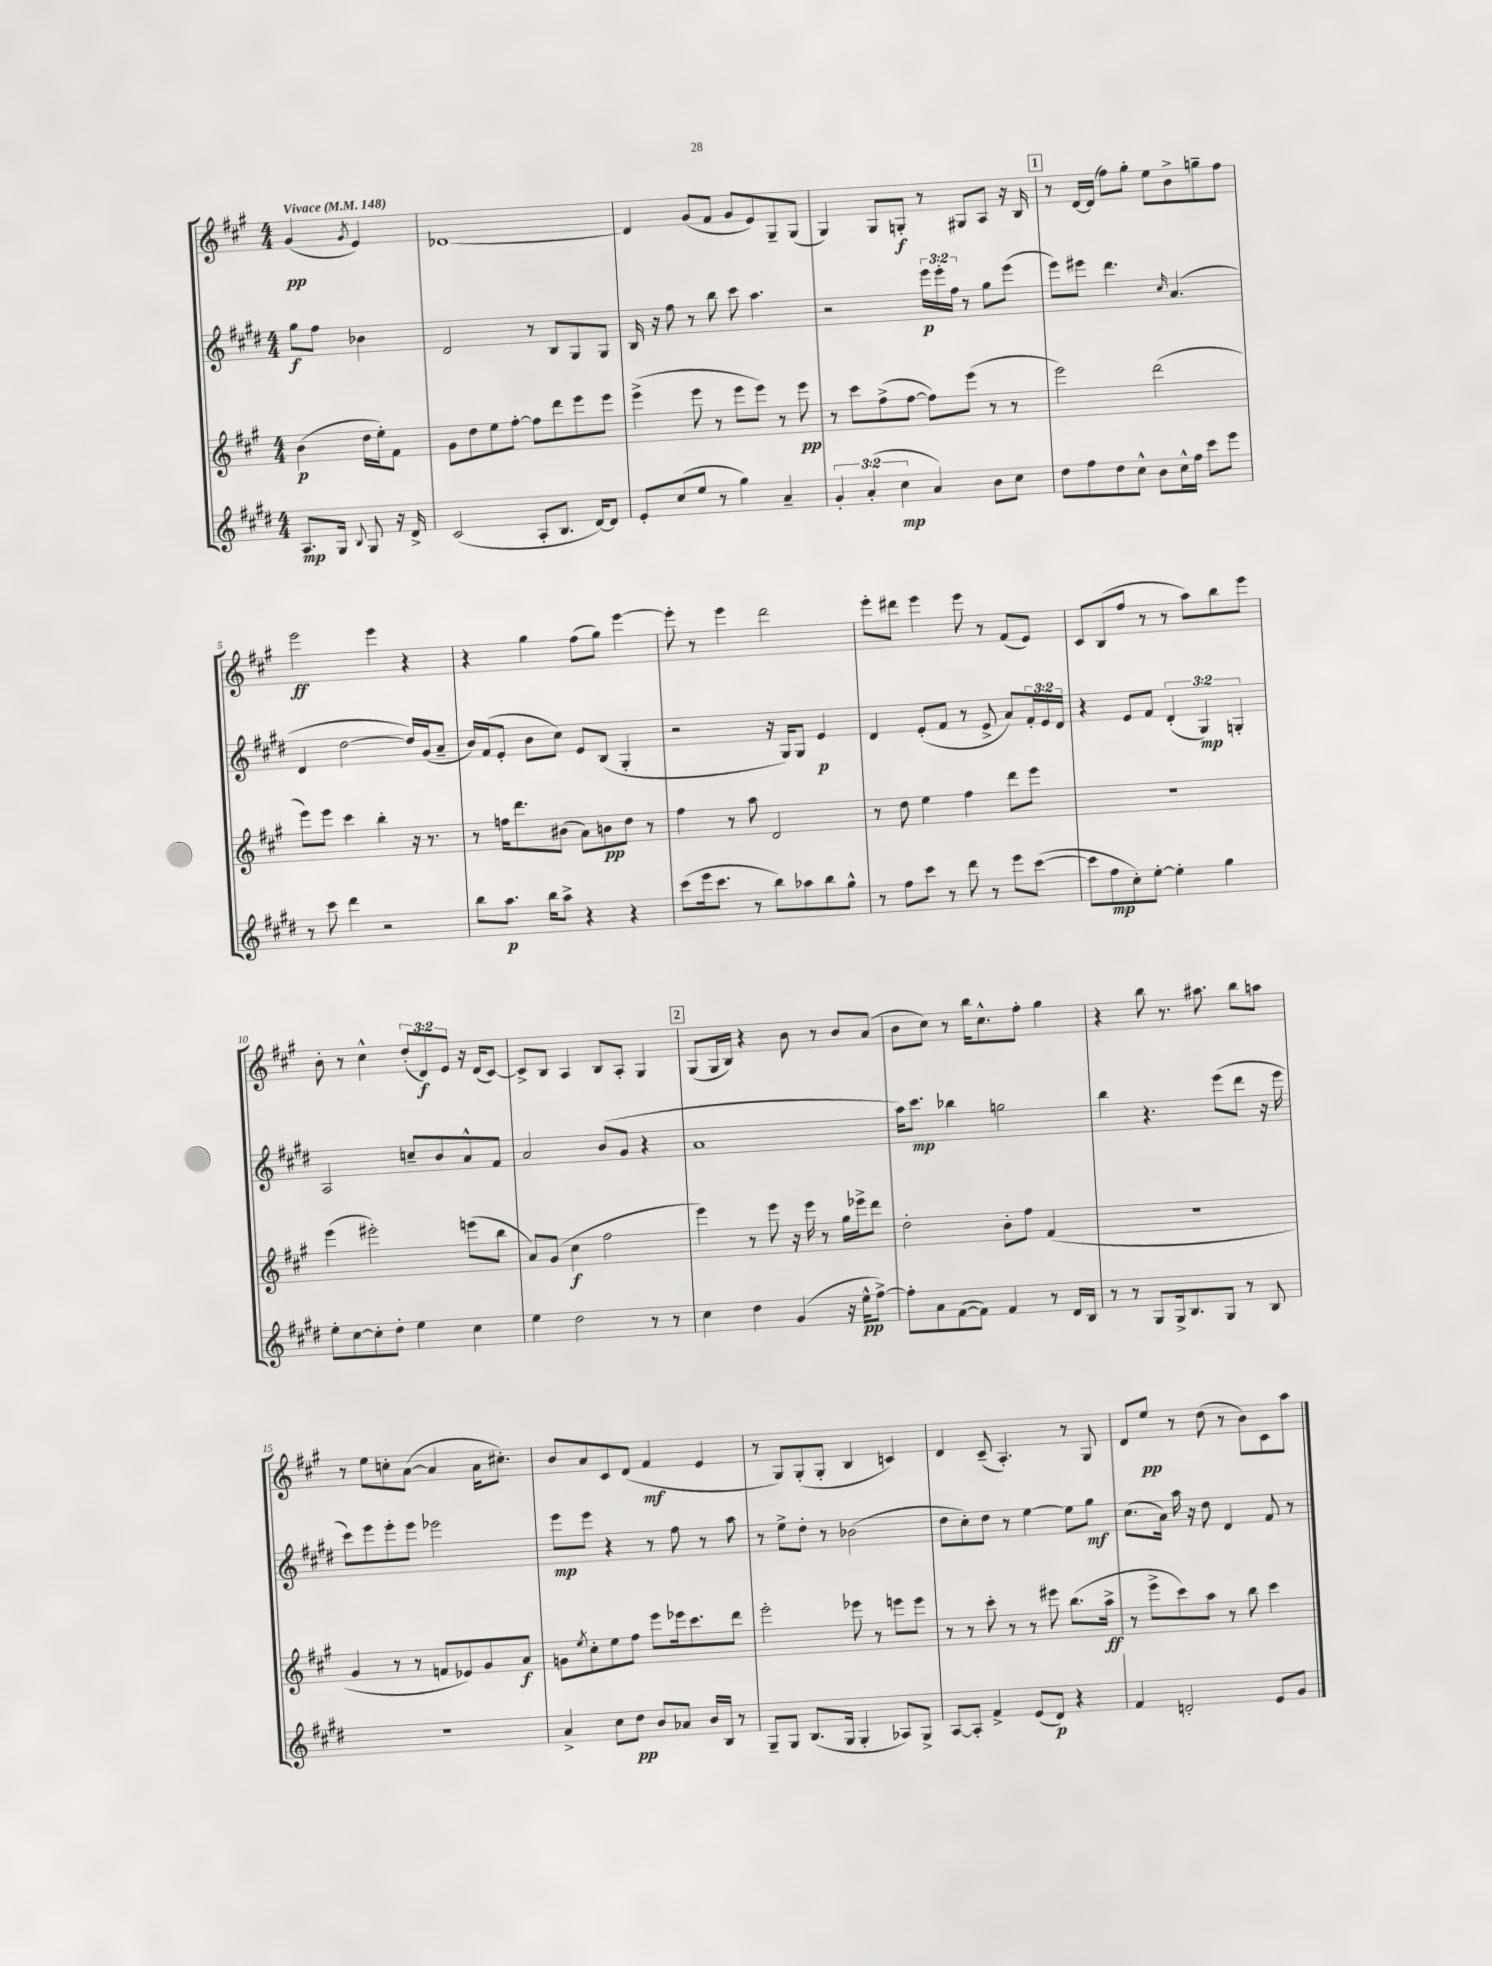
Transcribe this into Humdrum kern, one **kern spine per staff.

**kern	**kern	**kern	**kern
*staff4	*staff3	*staff2	*staff1
*clefG2	*clefG2	*clefG2	*clefG2
*k[f#c#g#d#]	*k[f#c#g#]	*k[f#c#g#d#]	*k[f#c#g#]
*M4/4	*M4/4	*M4/4	*M4/4
*MM148	*MM148	*MM148	*MM148
8.A	(4b	8gg#	(4g#
.	.	8ff#	.
16G#	.	.	.
8qqB	.	.	8qg#
8G#	16dd	4b-	4e)
.	16ee')	.	.
16r	8f#	.	.
16d#^	.	.	.
=	=	=	=
(2c#	8g#	2d#	[1d-
.	8dd	.	.
.	8ee	.	.
.	[8ff#'	.	.
8A'	8ff#]	8r	.
8.B	8ddd	8B	.
.	8eee	8G#	.
[16d#)	.	.	.
8d#]	8eee	8G#	.
=	=	=	=
8e'	(4eee^	16B	4d-]
.	.	16r	.
(8cc#	.	8ff#	.
8ee	8eee	8r	(8g#
8r	8r	8bb	8f#
4gg#)	8eee	8ccc#	8g#
.	8eee)	4.aa	8e)
4a~	8r	.	8G#~
.	8eee	.	(8G#
=	=	=	=
6g#'	8r	2r	4G#)
.	8ccc#	.	.
(6a'	.	.	.
.	(8ff#^	.	8G#
6cc#	.	.	.
.	[8ff#	.	8G'
4a)	8ff#])	24eee	8r
.	.	24eee'	.
.	.	24ff#	.
.	(8eee	8r	8G#
8b	8r	8gg#	8A
8cc#	8r	(8eee	16r
.	.	.	16B
=	=	=	=
8dd#	2eee)	8eee)	8r
8ff#	.	8eee#	[16d
.	.	.	(16d]
8dd#	.	4.ddd#	8ff#)
8cc#^^	.	.	8gg#'
8b	(2ddd	.	8ee
.	.	16qqcc#	.
16cc#^^	.	(4.a	8b^
16ff#	.	.	.
8ccc#	.	.	8gg~
8eee	.	.	8ff#
=	=	=	=
8r	8eee)	4d#	2eee
8ccc#	8eee	.	.
4ddd#	4ccc#	[2dd#	.
2r	4bb'	.	4eee
.	16r	16dd#])	4r
.	8.r	(16g#	.
.	.	8a~	.
=	=	=	=
8bb	8r	16b)	4r
.	.	(16f#	.
8.aa	16ff	8e'	.
.	8.ddd	.	.
.	.	8b	4gg#
16bb	.	.	.
8aa^	(8b#	8cc#)	.
4r	8a)	8e	(8ff#
.	8b	(8B	8gg#)
4r	8dd	4G#'	[4eee
.	8r	.	.
=	=	=	=
(8ccc#	4ff#	2r	8eee']
16eee	.	.	8r
8.ccc#	.	.	.
.	8r	.	4eee
8r	8aa	.	.
8bb)	2d	16r	2ddd
.	.	16G#)	.
8aa-	.	8G#	.
8bb	.	4e	.
8gg#^^	.	.	.
=	=	=	=
8r	8r	4d#	8eee'
8ff#	8dd	.	8ddd#
8ccc#	4ee	(8e'	4eee
8r	.	8f#	.
8ddd#	4ff#	8r	8eee
8r	.	8e^	8r
8eee	8ddd	8a)	(8f#
([8ccc#	8eee	24f#'	8e)
.	.	24e	.
.	.	24d#	.
=	=	=	=
8ccc#]	1r	4r	8c#
8ff#	.	.	(8B
8cc#')	.	8e	8ff#
[8ee'	.	8f#	8r
4ee']	.	(6d#'	8r
.	.	.	8aa)
.	.	6G#)	.
4gg#	.	.	8bb
.	.	6G'	.
.	.	.	8eee
=	=	=	=
8ee'	(4eee	2A	8b'
[8cc#	.	.	8r
8cc#']	2eee#')	.	4cc#^^
8dd#'	.	.	.
4ee	.	8cc~	(12dd'
.	.	.	12d)
.	.	8b	.
.	.	.	12e
4cc#	(8eee	8a^^	16r
.	.	.	(16d
.	8bb	8f#	[8c#)
=	=	=	=
4ee	8a)	2a	8c#^]
.	(8g#	.	8B
2dd#	4cc#	.	4A
.	2ff#	(8b	8B
.	.	8g#	8A'
8r	.	4r	4G#
8r	.	.	.
=	=	=	=
4cc#	4eee)	1a	(8G#
.	.	.	16G#
.	.	.	16B)
4dd#	8r	.	4r
.	8eee	.	.
(4g#	16r	.	8b
.	16eee	.	.
.	8r	.	8r
16r	16gg#	.	8b
16ee^^	16eee-^	.	.
[8ff#^)	8ddd	.	(8a
=	=	=	=
8ff#']	2dd'	16aa)	8b
.	.	8.ccc#	.
8a	.	.	8cc#)
([8f#	.	4bb-	8r
8f#])	.	.	16bb
.	.	.	8.cc#^^
4f#	8b'	2gg	.
.	8ff#	.	8ff#'
8r	(4f#	.	4gg#
16d#	.	.	.
16B	.	.	.
=	=	=	=
8r	1r	4bb	4r
8r	.	.	.
8G#	.	4.r	8bb
16G#^	.	.	8.r
8.B	.	.	.
.	.	.	8.aa#
8G#	.	(8eee	.
8r	.	8ddd#	8bb
8B	.	16r	8aa
.	.	16eee	.
=	=	=	=
1r	4g#	8ccc#)	8r
.	.	8eee	8ee
.	8r	8eee'	8cc'
.	8r	8eee	([8a
.	8f	2eee-	4a]
.	8e-)	.	.
.	8g#	.	16a
.	.	.	8.cc#')
.	8a	.	.
=	=	=	=
4a^	8g	8eee	8b
.	8qee	.	.
.	8cc#'	8eee	8a
8cc#	8ee	4r	8c#
8dd#	8ff#	.	(8d
8b	8eee	8r	4f#
8a-	16eee-	8ff#	.
.	8.ccc#	.	.
16b	.	8r	4e
16B	.	.	.
8r	8ddd	8aa	.
=	=	=	=
8G#~	2eee'	8r	8r
8G#	.	8ee^	8G#)
(8.B	.	8dd#'	(8G#'
.	.	8r	8G#'
16G#	.	.	.
4G#'	8eee-	(2b-	4B
.	8r	.	.
8A-)	8eee	.	4c)
8G#^	8eee	.	.
=	=	=	=
[8A	8r	8dd#	4d
8A']	8r	8cc#')	.
4f#^	8ccc#'	8dd#	(8c#~
.	8r	8r	4.A')
(8e	8r	[4ee	.
8d#)	8eee#	.	.
4r	(8.bb	8ee]	8r
.	.	8gg#	8G#
.	16aa^	.	.
=	=	=	=
4f#	8r	(8.cc#	8d
.	8eee^	.	8ee
.	.	16a)	.
2d'	8ccc#)	16aa	8r
.	.	16r	.
.	8aa	8dd#	(8dd
.	8r	4d#	8r
.	8bb	.	8b)
8e	4ccc#	8f#	8c#
8g#	.	8r	8aa
==	==	==	==
*-	*-	*-	*-
